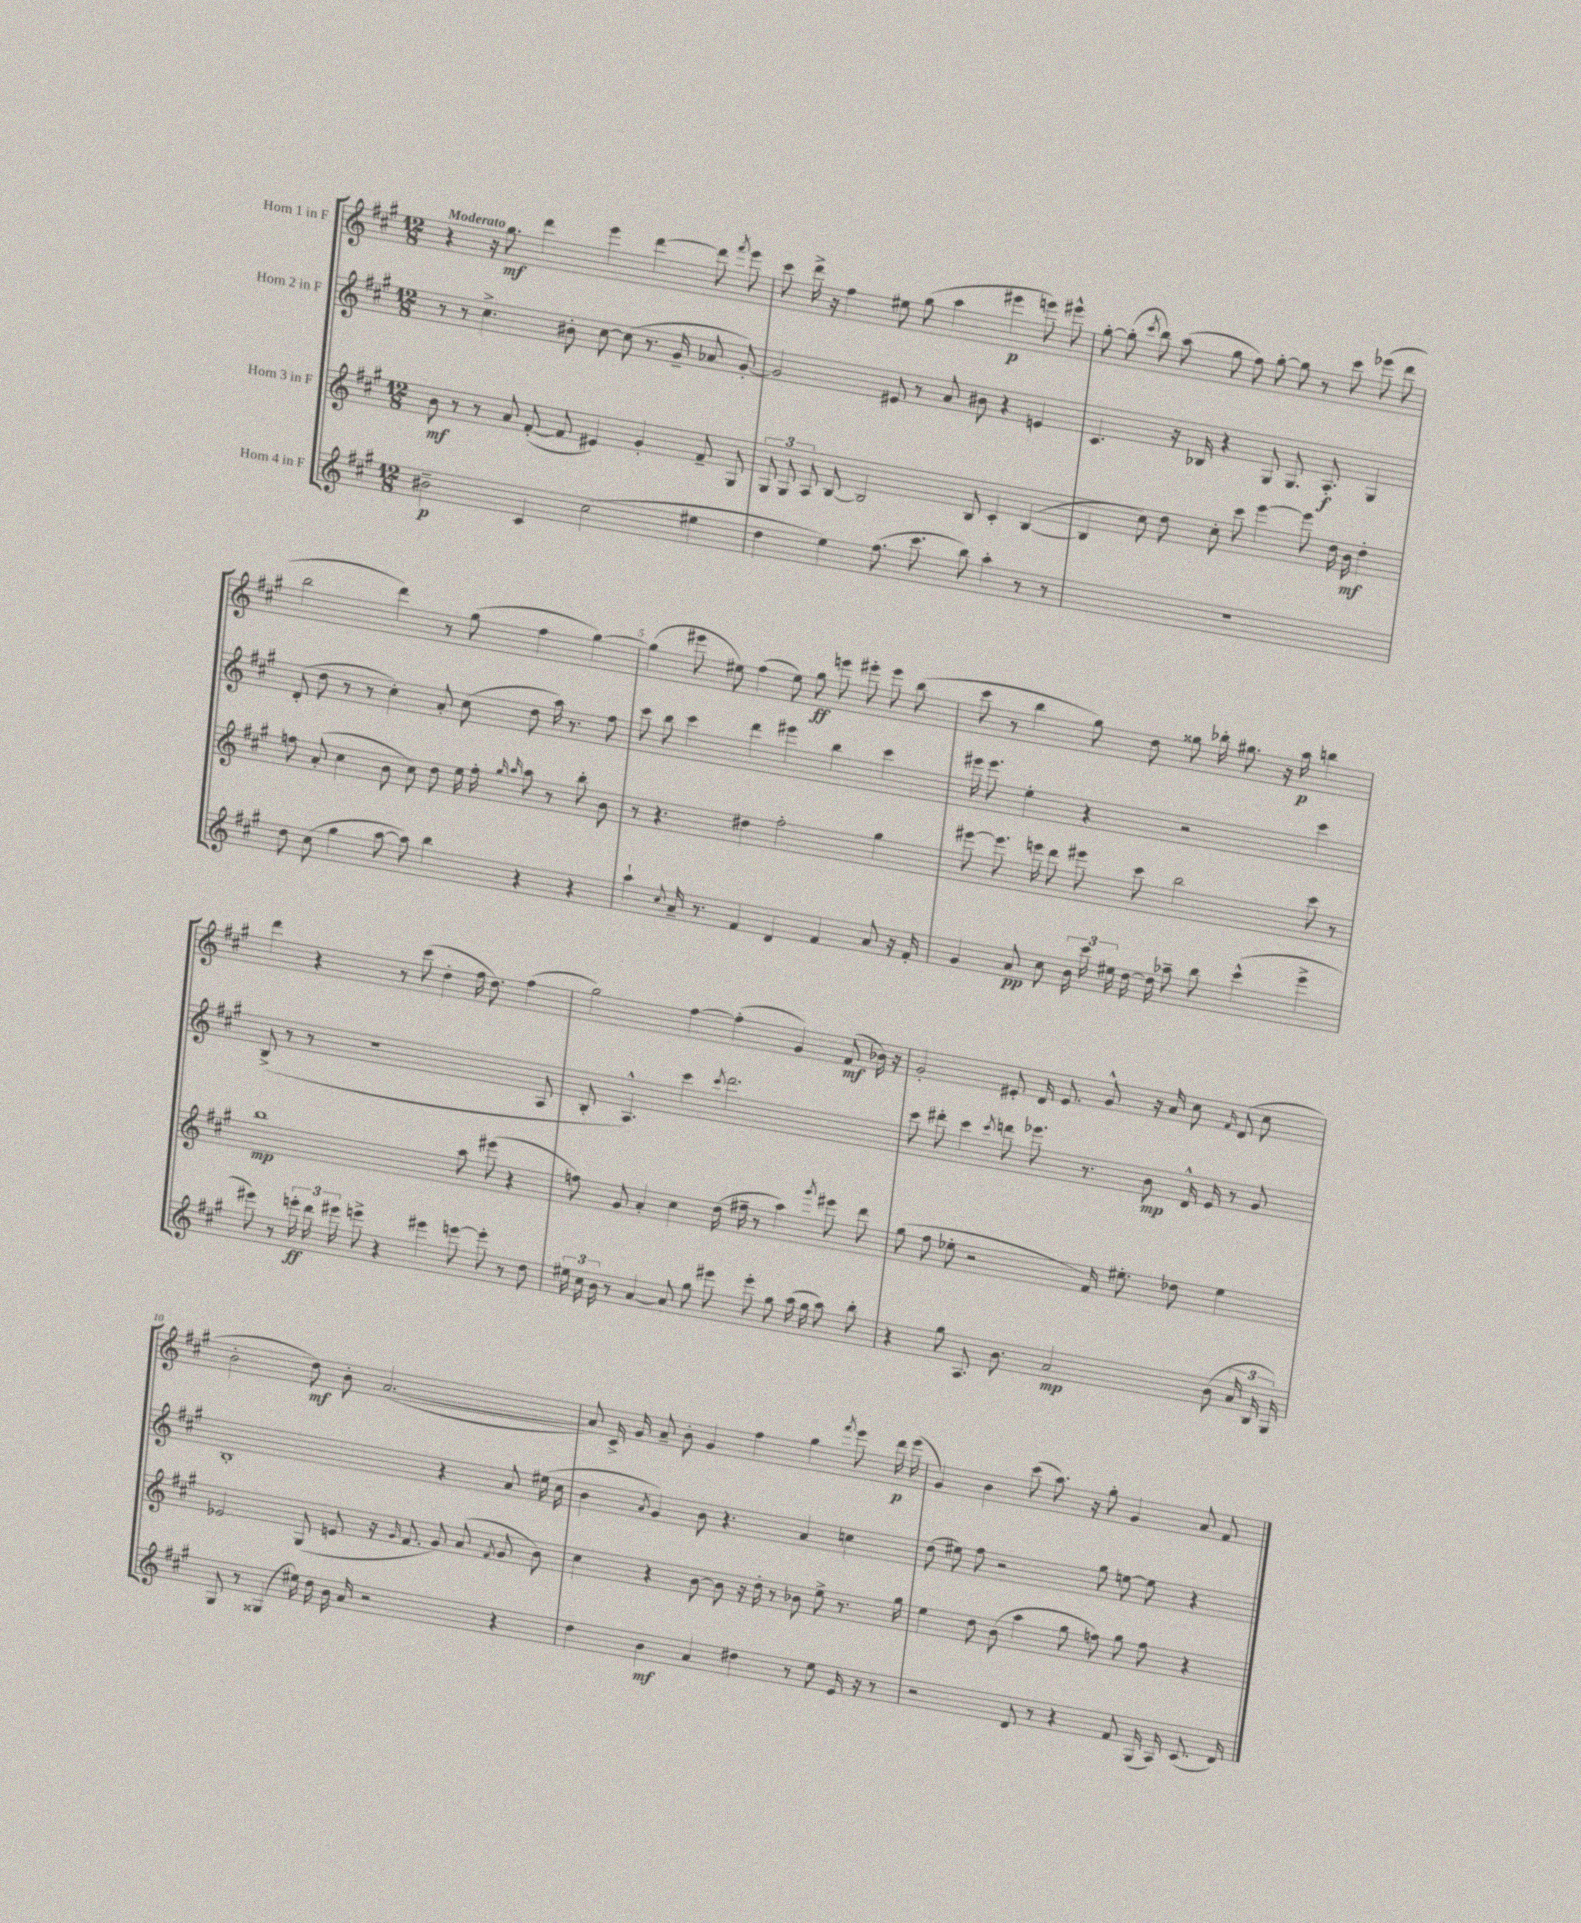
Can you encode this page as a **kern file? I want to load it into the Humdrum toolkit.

**kern	**dynam	**kern	**dynam	**kern	**dynam	**kern	**dynam
*part4	*part4	*part3	*part3	*part2	*part2	*part1	*part1
*staff4	*staff4	*staff3	*staff3	*staff2	*staff2	*staff1	*staff1
*I"Horn 4 in F	*	*I"Horn 3 in F	*	*I"Horn 2 in F	*	*I"Horn 1 in F	*
*clefG2	*	*clefG2	*	*clefG2	*	*clefG2	*
*k[f#c#g#]	*	*k[f#c#g#]	*	*k[f#c#g#]	*	*k[f#c#g#]	*
*M12/8	*	*M12/8	*	*M12/8	*	*M12/8	*
=1	=1	=1	=1	=1	=1	=1	=1
!	!	!	!	!	!	!LO:TX:a:B:t=Moderato	!
2b#X~\	p	8b\	mf	8r	.	4r	.
.	.	8r	.	8r	.	.	.
.	.	8r	.	4.cc#^\	.	16r	.
.	.	.	.	.	.	8.gg#\	mf
.	.	8a/	.	.	.	.	.
4c#/	.	([8f#'/	.	.	.	4ddd\	.
.	.	8f#/]	.	8b#X'\	.	.	.
(2cc#\	.	4e#X/)	.	[8cc#\	.	4eee\	.
.	.	.	.	(8cc#\]	.	.	.
.	.	4g#'/	.	8.r	.	[4ddd\	.
.	.	.	.	16g#~/	.	.	.
4ee#X\	.	8f#~/	.	8a-X/	.	8ddd\]	.
.	.	.	.	.	.	8qfff#/	.
.	.	8G#/	.	[8g#'/)	.	8eee\	.
=2	=2	=2	=2	=2	=2	=2	=2
4dd\	.	12G#/	.	2g#/]	.	8ccc#\	.
.	.	12G#/	.	.	.	.	.
.	.	.	.	.	.	16ddd^\	.
.	.	12A/	.	.	.	.	.
.	.	.	.	.	.	16r	.
4ee\)	.	[8B/	.	.	.	4ff#\	.
.	.	2B/]	.	.	.	.	.
(8.ff#\	.	.	.	8e#X/	.	8ee#X\	.
.	.	.	.	8r	.	(8gg#\	.
8.ccc#\	.	.	.	.	.	.	.
.	.	.	.	8a/	.	4aa\	.
8bb\)	.	8B/	.	8b#X\	.	.	.
4aa'\	.	4c#'/	.	4r	.	4eee#X\	p
8r	.	([4B/	.	4en/	.	8eeen\)	.
8r	.	.	.	.	.	8eee#X^^\	.
=3	=3	=3	=3	=3	=3	=3	=3
1.r	.	4B/]	.	4.c#/	.	[8gg#'\	.
.	.	.	.	.	.	(8gg#'\]	.
.	.	.	.	.	.	8qccc#/	.
.	.	8cc#\)	.	.	.	8bb\)	.
.	.	8dd\	.	16r	.	(8aa\	.
.	.	.	.	16B-X/	.	.	.
.	.	8cc#'\	.	4r	.	8gg#\	.
.	.	8ccc#\	.	.	.	8ff#\)	.
.	.	[4eee\	.	8G#/	.	[8gg#'\	.
.	.	.	.	8.G#/	.	8gg#\]	.
.	.	8eee\]	.	.	.	8r	.
.	.	.	.	8.A'/	f	.	.
.	.	16dd\	.	.	.	8ccc#\	.
.	.	16b\	mf	.	.	.	.
.	.	4dd'\	.	4G#/	.	(8eee-X\	.
.	.	.	.	.	.	8ddd\	.
!!LO:LB:g=z
=4	=4	=4	=4	=4	=4	=4	=4
8dd\	.	8ffn\	.	(8d'/	.	2bb\	.
(8cc#\	.	(8a'/	.	8dd\	.	.	.
4gg#\	.	4cc#\	.	8r	.	.	.
.	.	.	.	8r	.	.	.
[8aa\	.	8b\	.	4cc#'\)	.	4ddd\)	.
8aa\])	.	8cc#\)	.	.	.	.	.
4bb\	.	8dd\	.	8a'/	.	8r	.
.	.	16ee\	.	(8cc#\	.	(8gg#\	.
.	.	16ff'\	.	.	.	.	.
.	.	16qqgg#/	.	.	.	.	.
.	.	16qqaa/	.	.	.	.	.
4r	.	8aa\	.	8dd\	.	4ff#\	.
.	.	8r	.	16aa\)	.	.	.
.	.	.	.	8.r	.	.	.
4r	.	8bb'\	.	.	.	[4gg#\)	.
.	.	8b\	.	8ff#\	.	.	.
=5	=5	=5	=5	=5	=5	=5	=5
4aa`\	.	8r	.	8ccc#\	.	(4gg#\]	.
.	.	4.r	.	8bb\	.	.	.
8qqcc#/	.	.	.	.	.	.	.
16a~/	.	.	.	4ccc#\	.	8eee#X\	.
8.r	.	.	.	.	.	.	.
.	.	.	.	.	.	8ee#X\)	.
4f#/	.	4dd#X\	.	4ddd\	.	(4ff#\	.
4d/	.	2ff#'\	.	4eee#X\	.	8ee#\)	.
.	.	.	.	.	.	8gg#\	ff
4f#/	.	.	.	4bb\	.	8eeen\	.
.	.	.	.	.	.	8eee#X'\	.
8a/	.	4gg#\	.	4ccc#\	.	8eee#\	.
16r	.	.	.	.	.	(8bb\	.
16f#'/	.	.	.	.	.	.	.
=6	=6	=6	=6	=6	=6	=6	=6
4g#/	.	[8eee#X\	.	16eee#X\	.	8ccc#\	.
.	.	.	.	8.eee#\	.	.	.
.	.	8.eee#\]	.	.	.	8r	.
8a/	pp	.	.	4ee'\	.	4bb\	.
.	.	16eeen\	.	.	.	.	.
8cc#\	.	8ddd\	.	.	.	.	.
24b\	.	8eee#X\	.	4r	.	8gg#\)	.
24ccc#\	.	.	.	.	.	.	.
24ee#X\	.	.	.	.	.	.	.
[16dd\	.	8ccc#\	.	.	.	8dd\	.
16dd\]	.	.	.	.	.	.	.
8aa-X~\	.	2bb\	.	2r	.	8gg##X\	.
8bb\	.	.	.	.	.	16bb-X'\	.
.	.	.	.	.	.	8.gg#X\	.
(4ccc#^^\	.	.	.	.	.	.	.
.	.	.	.	.	.	16r	.
.	.	.	.	.	.	16aa\	p
4eee^\	.	8ccc#\	.	4ccc#\	.	4bbn\	.
.	.	8r	.	.	.	.	.
!!LO:LB:g=z
=7	=7	=7	=7	=7	=7	=7	=7
8eee#X\)	.	1bb	mp	(8B^/	.	4ddd\	.
8r	.	.	.	8r	.	.	.
24eeen'\	ff	.	.	8r	.	4r	.
24ddd\	.	.	.	.	.	.	.
24eee#X\	.	.	.	.	.	.	.
8eeen^\	.	.	.	1r	.	.	.
4r	.	.	.	.	.	8r	.
.	.	.	.	.	.	(8ccc#\	.
4eee#X\	.	.	.	.	.	4dd'\	.
[8eeen\	.	8aa\	.	.	.	16ff#\	.
.	.	.	.	.	.	8.dd\)	.
8eee'\]	.	(8eee#X\	.	.	.	.	.
8r	.	4r	.	.	.	(4ff#\	.
8dd\	.	.	.	8A/	.	.	.
=8	=8	=8	=8	=8	=8	=8	=8
24ee#X\	.	8ffn\)	.	8B'/	.	2gg#\)	.
24cc#\	.	.	.	.	.	.	.
24b\	.	.	.	.	.	.	.
8r	.	8g#/	.	4.A^^/)	.	.	.
[4a/	.	4a'/	.	.	.	.	.
8a/]	.	4cc#\	.	4ccc#\	.	[4ff#\	.
8gg#\	.	.	.	.	.	.	.
.	.	.	.	8qccc#/	.	.	.
8eee#X\	.	(16dd\	.	2.ddd\	.	(4ff#'\]	.
.	.	16ff#X~\	.	.	.	.	.
8eee#'\	.	8r	.	.	.	.	.
8gg#\	.	4aa\)	.	.	.	4g#/)	.
(16aa\	.	.	.	.	.	.	.
16gg#\	.	.	.	.	.	.	.
.	.	8qggg#/	.	.	.	.	.
8aa\)	.	8eee#X\	.	.	.	(8f#/	mf
8bb'\	.	8ddd\	.	.	.	16b-X\)	.
.	.	.	.	.	.	16r	.
=9	=9	=9	=9	=9	=9	=9	=9
4r	.	(8gg#\	.	8ccc#\	.	2g#'/	.
.	.	8ff#\	.	8ddd#X'\	.	.	.
8gg#\	.	8ee-X'\	.	4ccc#\	.	.	.
8.A/	.	2r	.	.	.	.	.
.	.	.	.	8qccc#/	.	.	.
.	.	.	.	8dddn\	.	8e#X'/	.
8.b\	.	.	.	.	.	.	.
.	.	.	.	8.eee-X\	.	16d/	.
.	.	.	.	.	.	8.e#/	.
2a/	mp	.	.	.	.	.	.
.	.	.	.	8.r	.	.	.
.	.	16f#/)	.	.	.	8g#^^/	.
.	.	8.ee#X'\	.	.	.	.	.
.	.	.	.	8b\	mp	16r	.
.	.	.	.	.	.	16a/	.
.	.	8dd-X\	.	16d^^/	.	8cc#\	.
.	.	.	.	16e/	.	.	.
.	.	.	.	.	.	16qqf#/	.
(8b\	.	4ee#\	.	8r	.	(8d/	.
24a/	.	.	.	8g#/	.	8cc#\	.
24B/	.	.	.	.	.	.	.
24G#/)	.	.	.	.	.	.	.
!!LO:LB:g=z
=10	=10	=10	=10	=10	=10	=10	=10
8G#/	.	2e-X/	.	1B'	.	2b'\	.
8r	.	.	.	.	.	.	.
(4G##X/	.	.	.	.	.	.	.
16ee#X\)	.	(8G#/	.	.	.	8dd\)	mf
16dd\	.	.	.	.	.	.	.
16b\	.	8en/	.	.	.	8b'\	.
16a/	.	.	.	.	.	.	.
2r	.	16r	.	.	.	([2.a/	.
.	.	16qqg#/	.	.	.	.	.
.	.	8.f#/	.	.	.	.	.
.	.	8g#/)	.	4r	.	.	.
.	.	(8a/	.	.	.	.	.
.	.	8qf#/	.	.	.	.	.
4r	.	8g#/	.	8a/	.	.	.
.	.	8b\)	.	(16ee#X\	.	.	.
.	.	.	.	16cc#\	.	.	.
=11	=11	=11	=11	=11	=11	=11	=11
4dd\	.	4cc#\	.	4b\	.	8a/])	.
.	.	.	.	.	.	16c#^/	.
.	.	.	.	.	.	16g#/	.
.	.	.	.	8qa/	.	.	.
4b\	mf	4r	.	4g#/)	.	8a~/	.
.	.	.	.	.	.	8b'\	.
4a/	.	[8b\	.	8b\	.	4g#/	.
.	.	8b\]	.	4.r	.	.	.
4dd#X\	.	16r	.	.	.	4ff#\	.
.	.	16dd'\	.	.	.	.	.
.	.	8r	.	.	.	.	.
8r	.	8b-X\	.	4a/	.	4gg#\	.
8ee\	.	8ee^\	.	.	.	.	.
.	.	.	.	.	.	8qfff#/	.
16e/	.	8.r	.	4ccn\	.	8eee\	.
16r	.	.	.	.	.	.	.
8r	.	.	.	.	.	16ddd\	p
.	.	16gg#\	.	.	.	(16eee\	.
=12	=12	=12	=12	=12	=12	=12	=12
2r	.	4ee\	.	(8dd\	.	4g#/)	.
.	.	.	.	8ee#X\)	.	.	.
.	.	8dd\	.	8ff#\	.	4b\	.
.	.	(8b\	.	2r	.	.	.
8d/	.	4aa\	.	.	.	(8ccc#\	.
8r	.	.	.	.	.	8.aa\)	.
4r	.	8gg#\	.	.	.	.	.
.	.	.	.	.	.	16r	.
.	.	8ffn\)	.	8gg#\	.	8gg#'\	.
8f#/	.	8gg#\	.	[8een\	.	4g#/	.
(16G#/	.	8ff\	.	8ee\]	.	.	.
16A/)	.	.	.	.	.	.	.
(8.c#/	.	4r	.	4r	.	8a/	.
.	.	.	.	.	.	8f#/	.
16d/)	.	.	.	.	.	.	.
==	==	==	==	==	==	==	==
*-	*-	*-	*-	*-	*-	*-	*-
